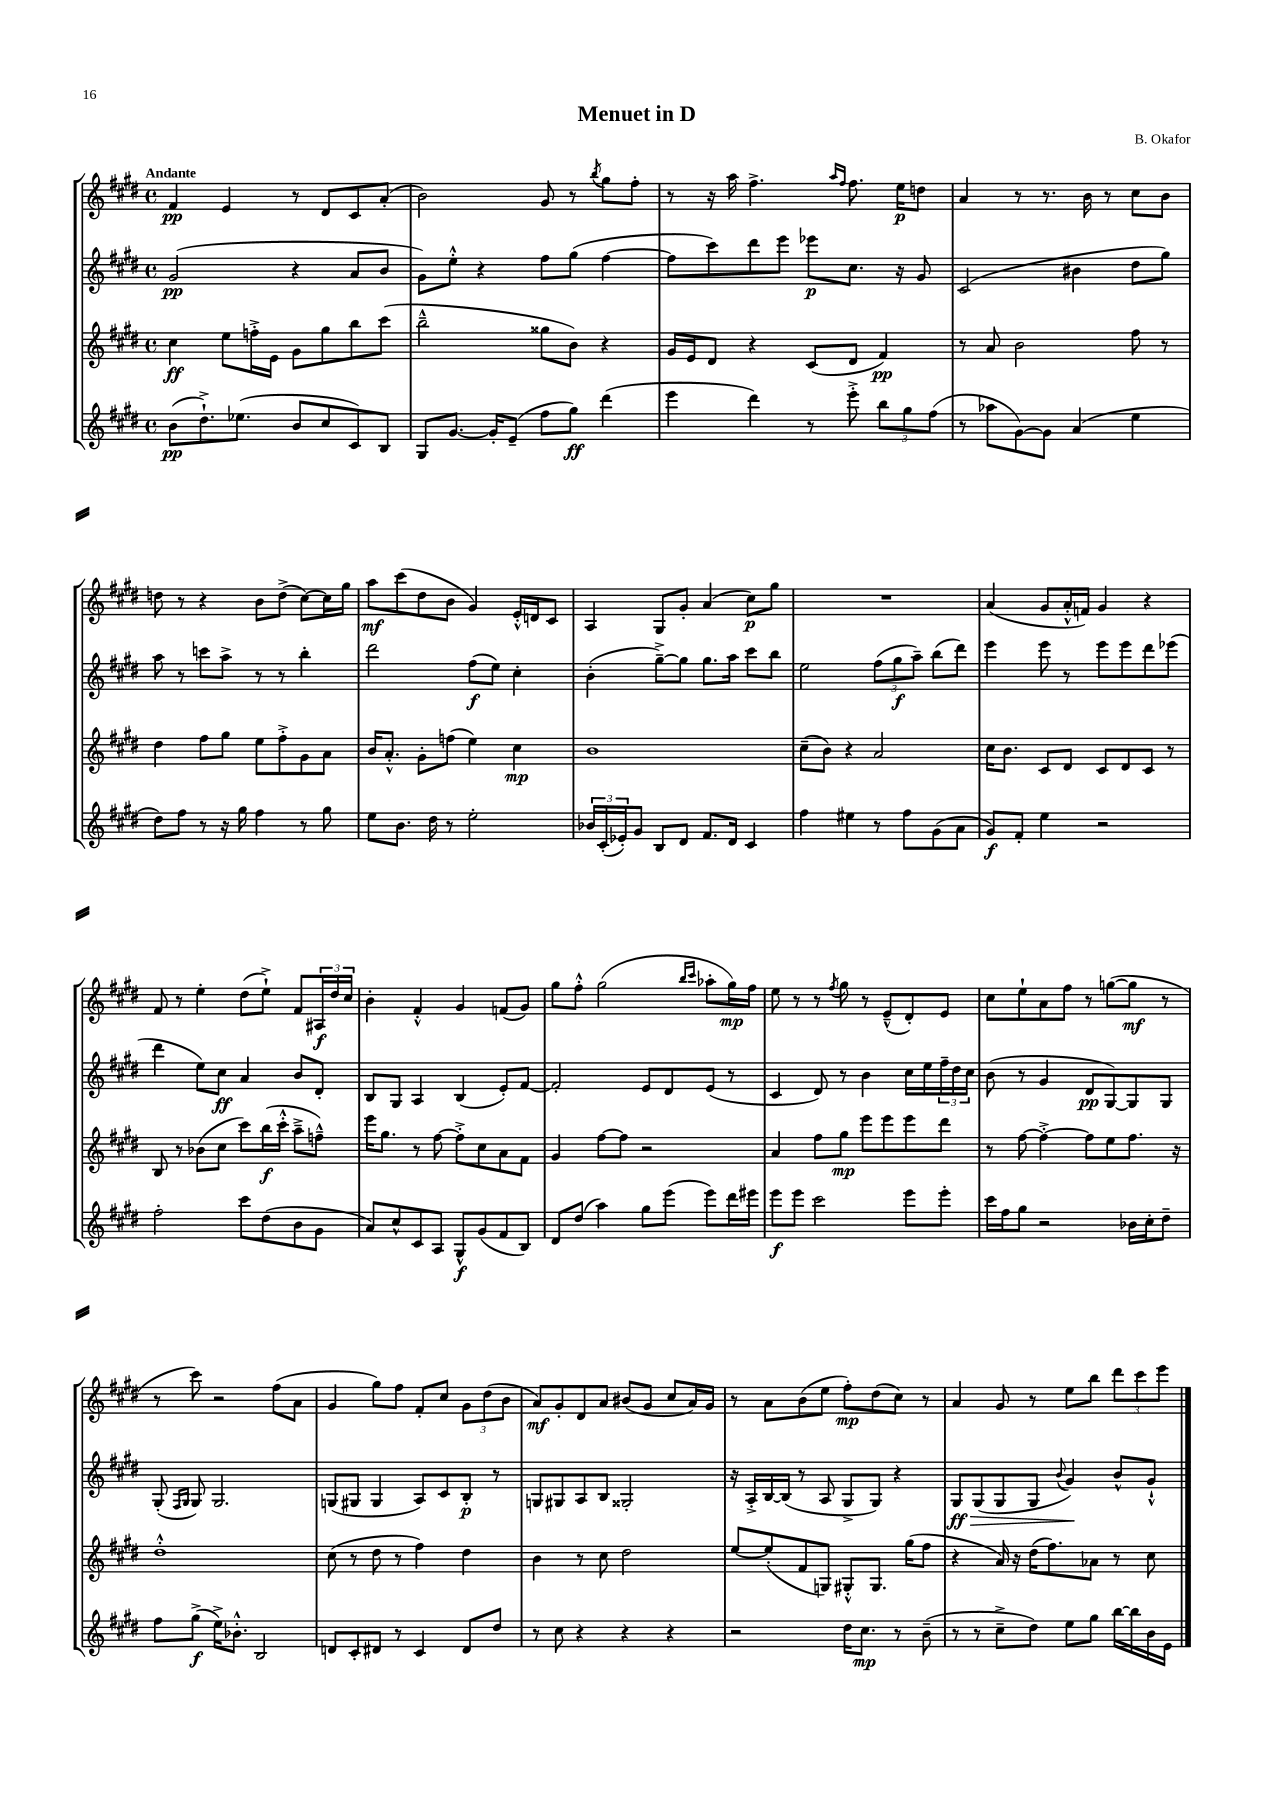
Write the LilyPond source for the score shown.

\header { title = "Menuet in D" composer = "B. Okafor" }
<<
\new StaffGroup <<
\new Staff = "s0" {
    \clef treble \key e \major \defaultTimeSignature \time 4/4 \tempo "Andante"
    fis'4\pp e'4 r8 dis'8 cis'8 a'8-.( |
    b'2) gis'8 r8 \acciaccatura { b''8 } gis''8 fis''8-. |
    r8 r16 a''16 fis''4.-> \grace { a''16 fis''16 } fis''8. e''16\p d''8 |
    a'4 r8 r8. b'16 r8 cis''8 b'8 |
    d''8 r8 r4 b'8 d''8->( cis''8~) cis''16 gis''16 |
    a''8\mf cis'''8( dis''8 b'8 gis'4) e'16-.-^ d'16 cis'8 |
    a4 gis8 gis'8-. a'4( cis''8\p) gis''8 |
    R1 |
    a'4( gis'8 a'16-.-^ f'16) gis'4 r4 |
    fis'8 r8 e''4-. dis''8( e''8-!->) fis'8 \tuplet 3/2 { ais16\f dis''16 cis''16 } |
    b'4-. fis'4-.-^ gis'4 f'8( gis'8) |
    gis''8 fis''8-.-^ gis''2( \grace { b''16 cis'''16 } aes''8-. gis''16\mp) fis''16 |
    e''8 r8 r8 \acciaccatura { fis''8 } gis''8 r8 e'8---^( dis'8-.) e'8 |
    cis''8 e''8-! a'8 fis''8 r8 g''8~( g''8\mf r8 |
    r8 cis'''8) r2 fis''8( a'8 |
    gis'4 gis''8) fis''8 fis'8-. cis''8 \tuplet 3/2 { gis'8 dis''8( b'8 } |
    a'8\mf) gis'8-. dis'8 a'8 bis'8( gis'8 cis''8 a'16) gis'16 |
    r8 a'8 b'8( e''8 fis''8-.\mp) dis''8( cis''8) r8 |
    a'4 gis'8 r8 e''8 b''8 \tuplet 3/2 { dis'''8 cis'''8 e'''8 } \bar "|." |
}
\new Staff = "s1" {
    \clef treble \key e \major \defaultTimeSignature \time 4/4
    gis'2\pp( r4 a'8 b'8 |
    gis'8) e''8-.-^ r4 fis''8 gis''8( fis''4~ |
    fis''8 cis'''8) dis'''8 e'''8 ees'''8\p cis''8. r16 gis'8 |
    cis'2( bis'4 dis''8 gis''8) |
    a''8 r8 c'''8 a''8-> r8 r8 b''4-. |
    dis'''2 fis''8\f( e''8) cis''4-. |
    b'4-.( gis''8~--->) gis''8 gis''8. a''16 cis'''8 b''8 |
    e''2 \tuplet 3/2 { fis''8( gis''8\f a''8--) } b''8( dis'''8) |
    e'''4 e'''8 r8 e'''8 e'''8 dis'''8 ees'''8( |
    dis'''4 e''8) cis''8\ff a'4 b'8 dis'8-. |
    b8 gis8 a4 b4( e'8-.) fis'8~ |
    fis'2-. e'8 dis'8 e'8( r8 |
    cis'4 dis'8) r8 b'4 cis''16 e''16 \tuplet 3/2 { fis''16-- dis''16 cis''16 } |
    b'8( r8 gis'4 dis'8\pp gis8~) gis8 gis8 |
    gis8-.( \grace { fis16 gis16 } gis8) gis2. |
    g8( gis8 gis4 a8) cis'8 b8-.\p r8 |
    g8 gis8 a8 b8 gisis2-. |
    r16 a16-.-> b16~ b16( r8 a8 gis8-> gis8) r4 |
    gis8\ff\> gis8( gis8 gis8 \appoggiatura { b'8 } gis'4\!) b'8-^ gis'8-!-^ \bar "|." |
}
\new Staff = "s2" {
    \clef treble \key e \major \defaultTimeSignature \time 4/4
    cis''4\ff e''8 f''16-.-> e'16 gis'8 gis''8 b''8 cis'''8( |
    b''2---^ gisis''8 b'8) r4 |
    gis'16 e'16 dis'8 r4 cis'8( dis'8 fis'4\pp) |
    r8 a'8 b'2 fis''8 r8 |
    dis''4 fis''8 gis''8 e''8 fis''8-.-> gis'8 a'8 |
    b'16 a'8.-.-^ gis'8-. f''8( e''4) cis''4\mp |
    b'1 |
    cis''8--( b'8) r4 a'2 |
    cis''16 b'8. cis'8 dis'8 cis'8 dis'8 cis'8 r8 |
    b8 r8 bes'8( cis''8 cis'''8) b''16\f( cis'''16-.-^ a''8---> f''8---^) |
    e'''16 gis''8. r8 fis''8~ fis''8-.-> cis''8 a'8 fis'8 |
    gis'4 fis''8~ fis''8 r2 |
    a'4 fis''8 gis''8\mp e'''8 e'''8 e'''8 dis'''8 |
    r8 fis''8~ fis''4~-.-> fis''8 e''8 fis''8. r16 |
    dis''1-.-^ |
    cis''8( r8 dis''8 r8 fis''4) dis''4 |
    b'4 r8 cis''8 dis''2 |
    e''8~ e''8-.( fis'8 g8) gis8-.-^ gis8. gis''16( fis''8 |
    r4 a'16) r16 dis''16( fis''8.) aes'8 r8 cis''8 \bar "|." |
}
\new Staff = "s3" {
    \clef treble \key e \major \defaultTimeSignature \time 4/4
    b'8\pp( dis''8.-!->) ees''8.( b'8 cis''8 cis'8) b8 |
    gis8 gis'8.~ gis'16-. e'8--( fis''8 gis''8\ff) dis'''4( |
    e'''4 dis'''4) r8 e'''8-.-> \tuplet 3/2 { b''8 gis''8 fis''8( } |
    r8 aes''8 gis'8~) gis'8 a'4( e''4 |
    dis''8) fis''8 r8 r16 gis''16 fis''4 r8 gis''8 |
    e''8 b'8. dis''16 r8 e''2-. |
    \tuplet 3/2 { bes'16 cis'16-.( ees'16-.) } gis'8 b8 dis'8 fis'8. dis'16 cis'4 |
    fis''4 eis''4 r8 fis''8 gis'8( a'8 |
    gis'8\f) fis'8-. e''4 r2 |
    fis''2-. cis'''8 dis''8( b'8 gis'8 |
    a'8) cis''8-^ cis'8 a8 gis8-^\f gis'8( fis'8 b8) |
    dis'8 dis''8( a''4) gis''8 e'''8( e'''8) dis'''16 eis'''16 |
    e'''8\f e'''8 cis'''2 e'''8 e'''8-. |
    cis'''16 fis''16 gis''8 r2 bes'16 cis''16-. dis''8-- |
    fis''8 gis''8->\f( e''16->) bes'8.-.-^ b2 |
    d'8 cis'8-. dis'8 r8 cis'4 dis'8 dis''8 |
    r8 cis''8 r4 r4 r4 |
    r2 dis''16 cis''8.\mp r8 b'8--( |
    r8 r8 cis''8---> dis''8) e''8 gis''8 b''16~ b''16 b'16 e'16 \bar "|." |
}
>>
>>
\layout { \context { \Score \remove "Bar_number_engraver" } }
